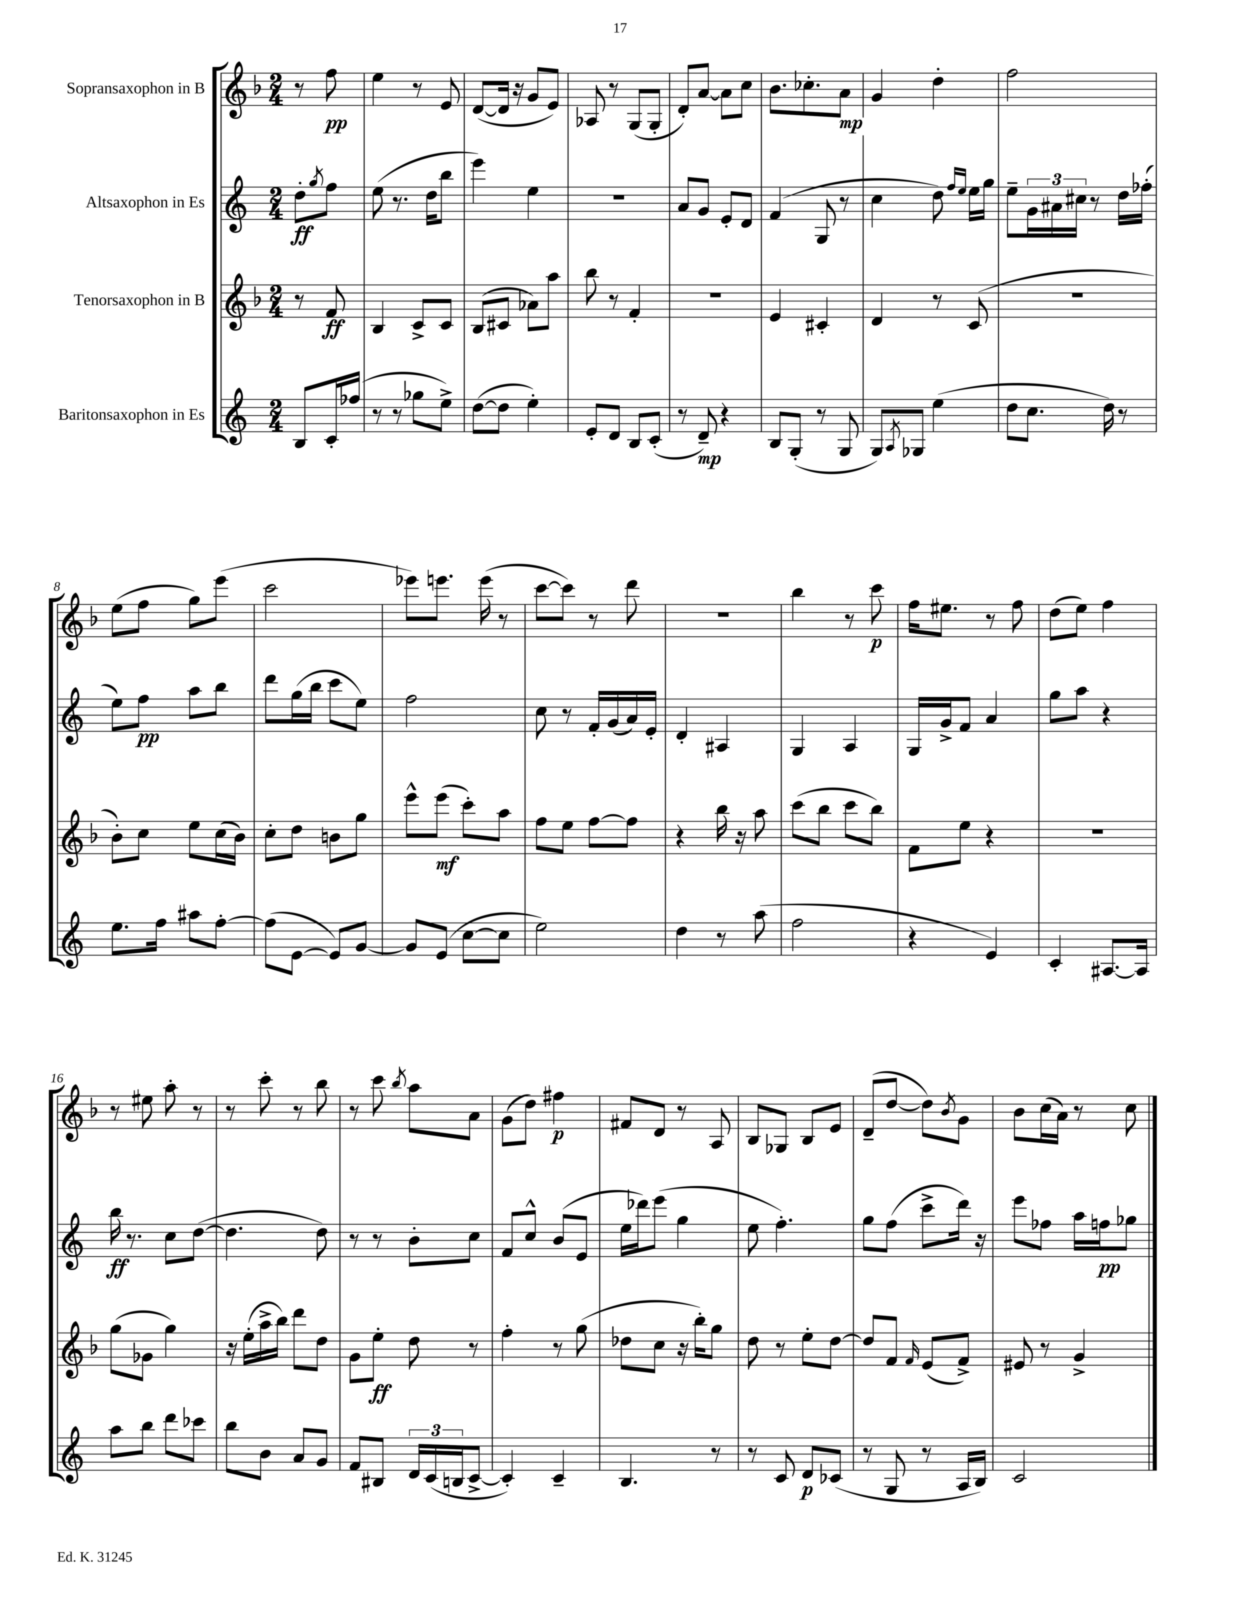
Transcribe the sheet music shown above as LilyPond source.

<<
\new StaffGroup <<
\new Staff = "s0" \with { instrumentName = "Sopransaxophon in B" } {
    \clef treble \key f \major \numericTimeSignature \time 2/4 \partial 4
    r8 f''8\pp |
    e''4 r8 e'8 |
    d'8~( d'16 r16 g'8 e'8) |
    aes8 r8 g8( g8-. |
    d'8-.) a'8~ a'8 c''8 |
    bes'8. ces''8.-. a'8\mp |
    g'4 d''4-. |
    f''2 |
    e''8( f''8 g''8) e'''8( |
    c'''2 |
    ees'''8) e'''8. e'''16( r8 |
    c'''8~ c'''8) r8 d'''8 |
    r2 |
    bes''4 r8 c'''8\p |
    f''16 eis''8. r8 f''8 |
    d''8( e''8) f''4 |
    r8 eis''8 a''8-. r8 |
    r8 c'''8-. r8 bes''8 |
    r8 c'''8 \acciaccatura { bes''8 } a''8 a'8 |
    g'8( d''8) fis''4\p |
    fis'8 d'8 r8 a8 |
    bes8 ges8 bes8 e'8 |
    d'8--( d''8~ d''8) \acciaccatura { bes'8 } g'8 |
    bes'8 c''16( a'16) r8 c''8 \bar "|." |
}
\new Staff = "s1" \with { instrumentName = "Altsaxophon in Es" } {
    \clef treble \key c \major \numericTimeSignature \time 2/4 \partial 4
    d''8-.\ff \acciaccatura { g''8 } f''8 |
    e''8( r8. d''16 b''8 |
    e'''4) e''4 |
    R2 |
    a'8 g'8 e'8-. d'8 |
    f'4( g8 r8 |
    c''4 d''8) \grace { f''16 e''16 } e''16 g''16 |
    e''8-- \tuplet 3/2 { g'16 ais'16 cis''16 } r8 d''16 fes''16-.( |
    e''8) f''8\pp a''8 b''8 |
    d'''8 g''16( b''16 c'''8 e''8) |
    f''2 |
    c''8 r8 f'16-. g'16( a'16) e'16-. |
    d'4-. ais4 |
    g4 a4 |
    g16 g'16-> f'8 a'4 |
    g''8 a''8 r4 |
    b''16\ff r8. c''8 d''8~( |
    d''4. d''8) |
    r8 r8 b'8-. c''8 |
    f'8 c''8-^ b'8( e'8 |
    e''16 des'''16) e'''8( g''4 |
    e''8 f''4.-.) |
    g''8 f''8( c'''8-> d'''16) r16 |
    e'''8 fes''8 a''16 f''16\pp ges''8 \bar "|." |
}
\new Staff = "s2" \with { instrumentName = "Tenorsaxophon in B" } {
    \clef treble \key f \major \numericTimeSignature \time 2/4 \partial 4
    r8 f'8\ff |
    bes4 c'8-> c'8 |
    bes8( cis'8 aes'8) a''8 |
    bes''8 r8 f'4-. |
    R2 |
    e'4 cis'4-. |
    d'4 r8 c'8( |
    R2 |
    bes'8-.) c''8 e''8 c''16( bes'16) |
    c''8-. d''8 b'8 g''8 |
    e'''8-^ e'''8\mf( c'''8-.) a''8 |
    f''8 e''8 f''8~ f''8 |
    r4 bes''16 r16 a''8 |
    c'''8( bes''8 c'''8 bes''8) |
    f'8 e''8 r4 |
    R2 |
    g''8( ges'8 g''4) |
    r16 e''16-.( a''16-> bes''16) d'''8 d''8 |
    g'8 e''8-.\ff d''8 r8 |
    f''4-. r8 g''8( |
    des''8 c''8 r16 bes''16-.) g''8 |
    d''8 r8 e''8-. d''8~ |
    d''8 f'8 \grace { f'16 } e'8( f'8->) |
    eis'8 r8 g'4-> \bar "|." |
}
\new Staff = "s3" \with { instrumentName = "Baritonsaxophon in Es" } {
    \clef treble \key c \major \numericTimeSignature \time 2/4 \partial 4
    b8 c'16-. fes''16( |
    r8 r8 ges''8 e''8->) |
    d''8~( d''8 e''4-.) |
    e'8-. d'8 b8 c'8-.( |
    r8 d'8--\mp) r4 |
    b8 g8-.( r8 g8 |
    g8) \acciaccatura { a8 } ges8 e''4( |
    d''8 c''8. d''16) r8 |
    e''8. f''16 ais''8 f''8~-. |
    f''8( e'8~ e'8) g'8~ |
    g'8 e'8( c''8~ c''8 |
    e''2) |
    d''4 r8 a''8( |
    f''2 |
    r4 e'4) |
    c'4-. ais8.~ ais16 |
    a''8 b''8 d'''8 ces'''8 |
    b''8 b'8 a'8 g'8 |
    f'8 bis8 \tuplet 3/2 { d'16 c'16( b16 } c'8~-> |
    c'4-.) c'4-- |
    b4. r8 |
    r8 c'8 d'8\p ces'8( |
    r8 g8 r8 a16 b16) |
    c'2 \bar "|." |
}
>>
>>
